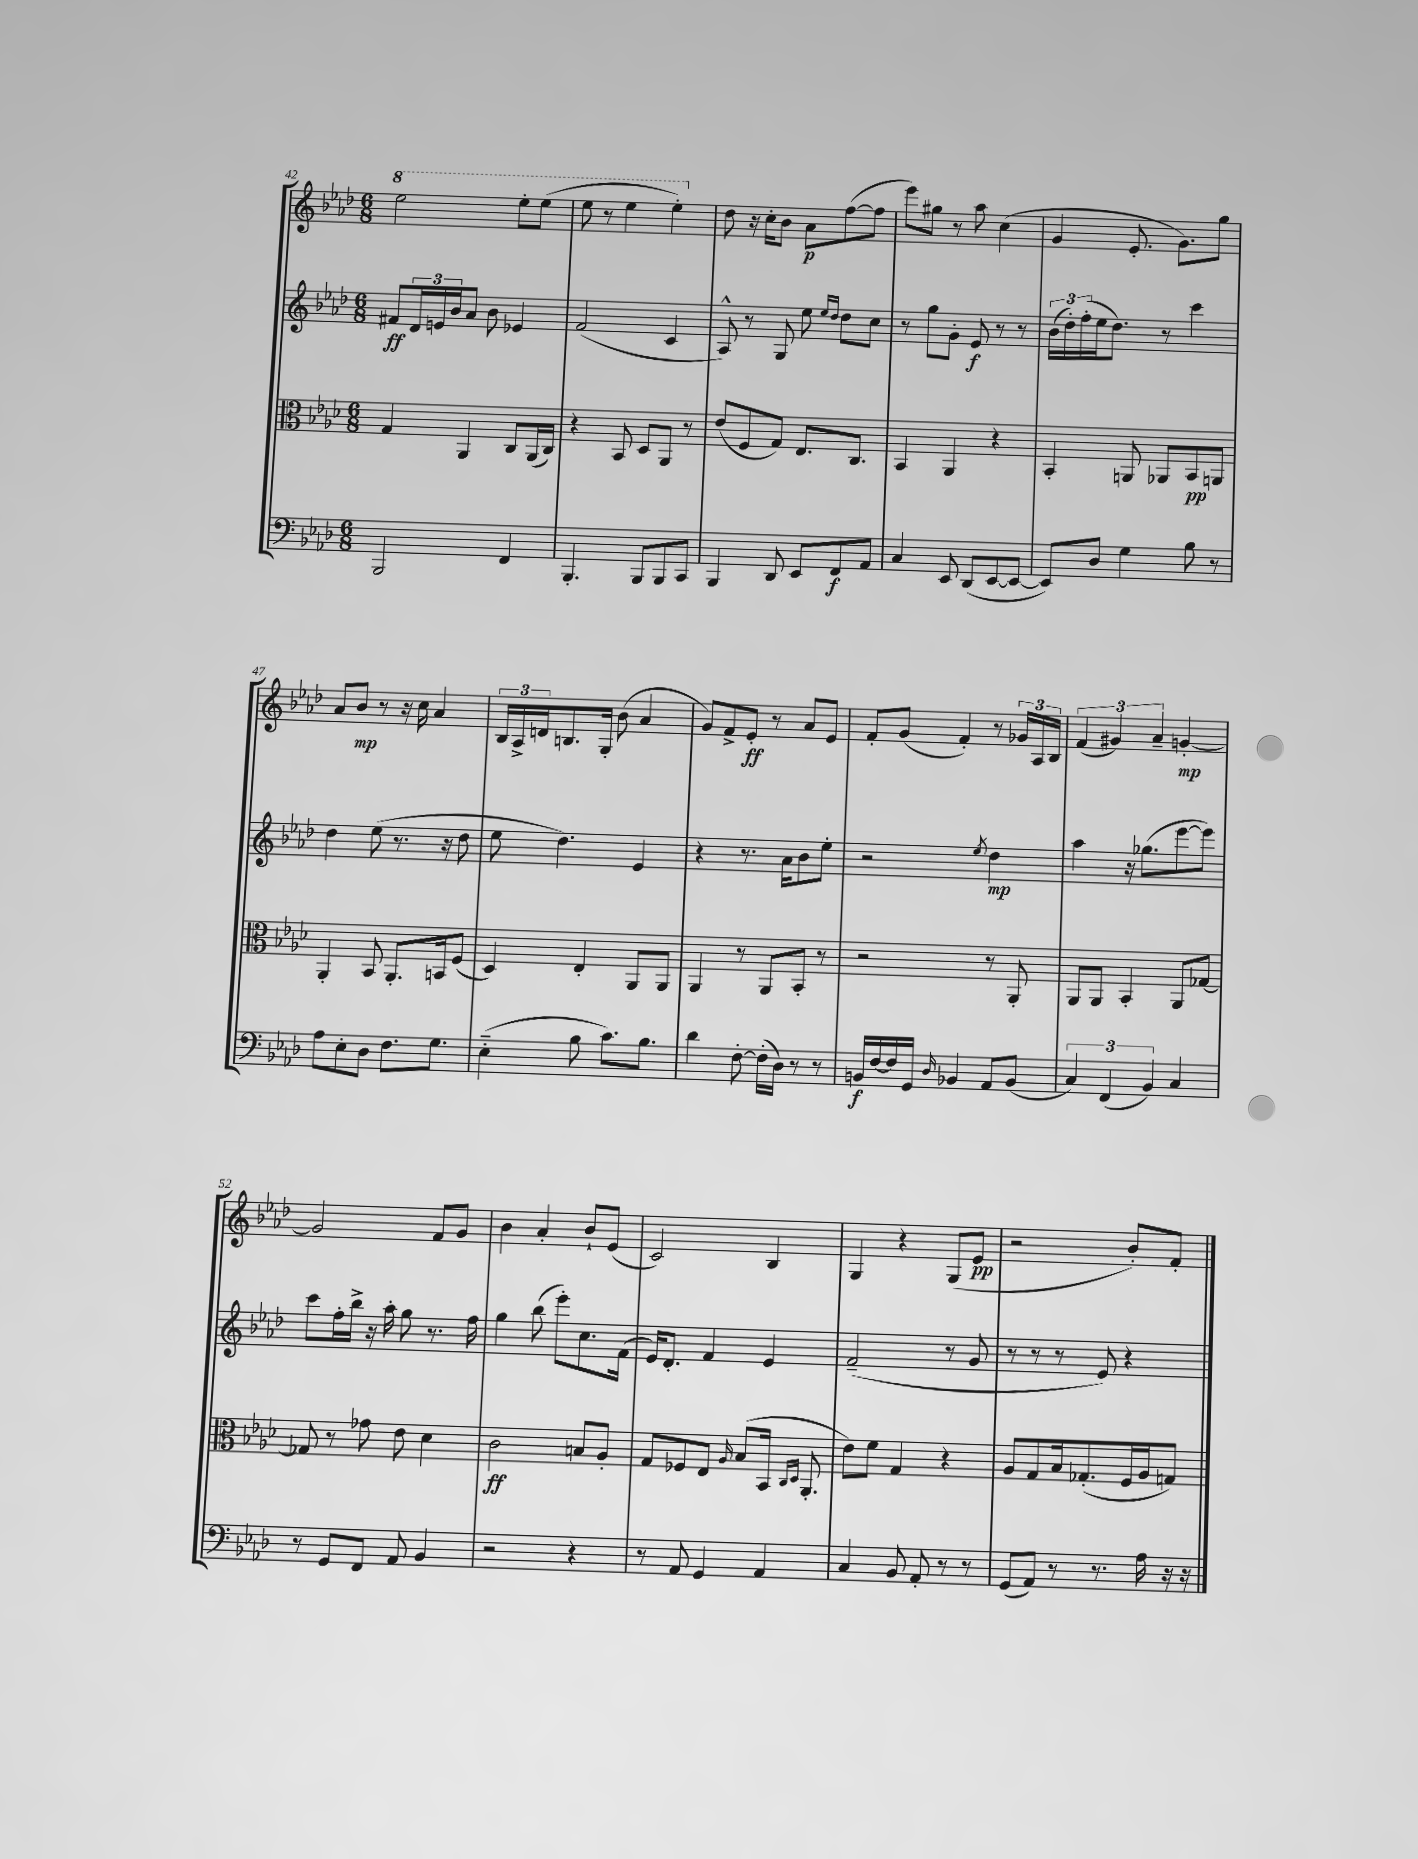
<<
\new StaffGroup <<
\new Staff = "s0" {
    \clef treble \key aes \major \numericTimeSignature \time 6/8
    \ottava #1 ees'''2 ees'''8-. ees'''8( |
    ees'''8 r8 ees'''4 ees'''4-.) \ottava #0 |
    des''8 r16 c''16-. bes'8 aes'8\p f''8~( f''8 |
    ees'''8) gis''8 r8 aes''8 c''4( |
    g'4 ees'8.-. g'8.) g''8 |
    aes'8 bes'8\mp r8 r16 c''16 aes'4 |
    \tuplet 3/2 { bes16 aes16-> d'16 } b8. g16-. bes'8( aes'4 |
    g'8) f'8-> ees'8-.\ff r8 aes'8 ees'8 |
    f'8-. g'8( f'4-.) r8 \tuplet 3/2 { ges'16 aes16 bes16 } |
    \tuplet 3/2 { f'4( gis'4) aes'4-- } g'4~-.\mp |
    g'2 f'8 g'8 |
    bes'4 aes'4-. bes'8-! ees'8( |
    c'2) bes4 |
    g4 r4 g8( ees'8\pp |
    r2 bes'8-.) f'8-. \bar "|." |
}
\new Staff = "s1" {
    \clef treble \key aes \major \numericTimeSignature \time 6/8
    fis'8\ff \tuplet 3/2 { des'16 e'16 bes'16 } aes'8 bes'8 ees'4 |
    f'2( c'4 |
    aes8-^) r8 g8 ees''8 \grace { ees''16 des''16 } des''8 c''8 |
    r8 g''8 g'8-. ees'8\f r8 r8 |
    \tuplet 3/2 { bes'16( des''16-.) f''16-.( } ees''16 des''8.) r8 c'''4 |
    des''4 ees''8( r8. r16 des''8 |
    ees''8 des''4.) ees'4 |
    r4 r8. aes'16 bes'8 ees''8-. |
    r2 \acciaccatura { ees''8 } des''4\mp |
    aes''4 r16 ges''8.( ees'''8~ ees'''8) |
    c'''8 f''16-. bes''16-> r16 aes''16-. g''8 r8. f''16 |
    g''4 bes''8( ees'''8-.) c''8. f'16( |
    ees'16) des'8.-. f'4 ees'4 |
    f'2--( r8 g'8 |
    r8 r8 r8 ees'8) r4 \bar "|." |
}
\new Staff = "s2" {
    \clef alto \key aes \major \numericTimeSignature \time 6/8
    g4 aes,4 c8 aes,16( c16) |
    r4 bes,8 des8 aes,8 r8 |
    ees'8( f8 g8) ees8. c8. |
    bes,4 aes,4 r4 |
    bes,4-. a,8 aes,8 bes,8\pp a,8 |
    aes,4-. bes,8 aes,8.-. b,16 f8( |
    des4) ees4-. aes,8 aes,8 |
    aes,4 r8 aes,8 bes,8-. r8 |
    r2 r8 aes,8-. |
    aes,8 aes,8 bes,4-. aes,8 ges8~ |
    ges8 r8 ges'8 ees'8 des'4 |
    c'2\ff b8 aes8-. |
    g8 fes8 ees8 \grace { aes16 } bes8( bes,16 \grace { c16 des16 } aes,8.-. |
    ees'8) f'8 g4 r4 |
    aes8 g8 bes16 ges8.-.( f16 aes16 g8) \bar "|." |
}
\new Staff = "s3" {
    \clef bass \key aes \major \numericTimeSignature \time 6/8
    bes,,2 f,4 |
    bes,,4.-. bes,,8 bes,,8 c,8 |
    bes,,4 des,8 ees,8 f,8\f aes,8 |
    c4 ees,8 des,8( ees,8~ ees,8~ |
    ees,8) des8 g4 bes8 r8 |
    aes8 ees8-. des8 f8. g8. |
    ees4-_( bes8 c'8.) bes8. |
    des'4 f8~-. f16-.( des16) r8 r8 |
    b,16\f f16~ f16 g,16 \grace { des16 } bes,4 aes,8 bes,8( |
    \tuplet 3/2 { c4) f,4( bes,4) } c4 |
    r8 g,8 f,8 aes,8 bes,4 |
    r2 r4 |
    r8 aes,8 g,4 aes,4 |
    c4 bes,8 aes,8-. r8 r8 |
    g,8( aes,8) r8 r8. aes16 r16 r16 \bar "|." |
}
>>
>>
\layout { \context { \Score currentBarNumber = #42 } }
